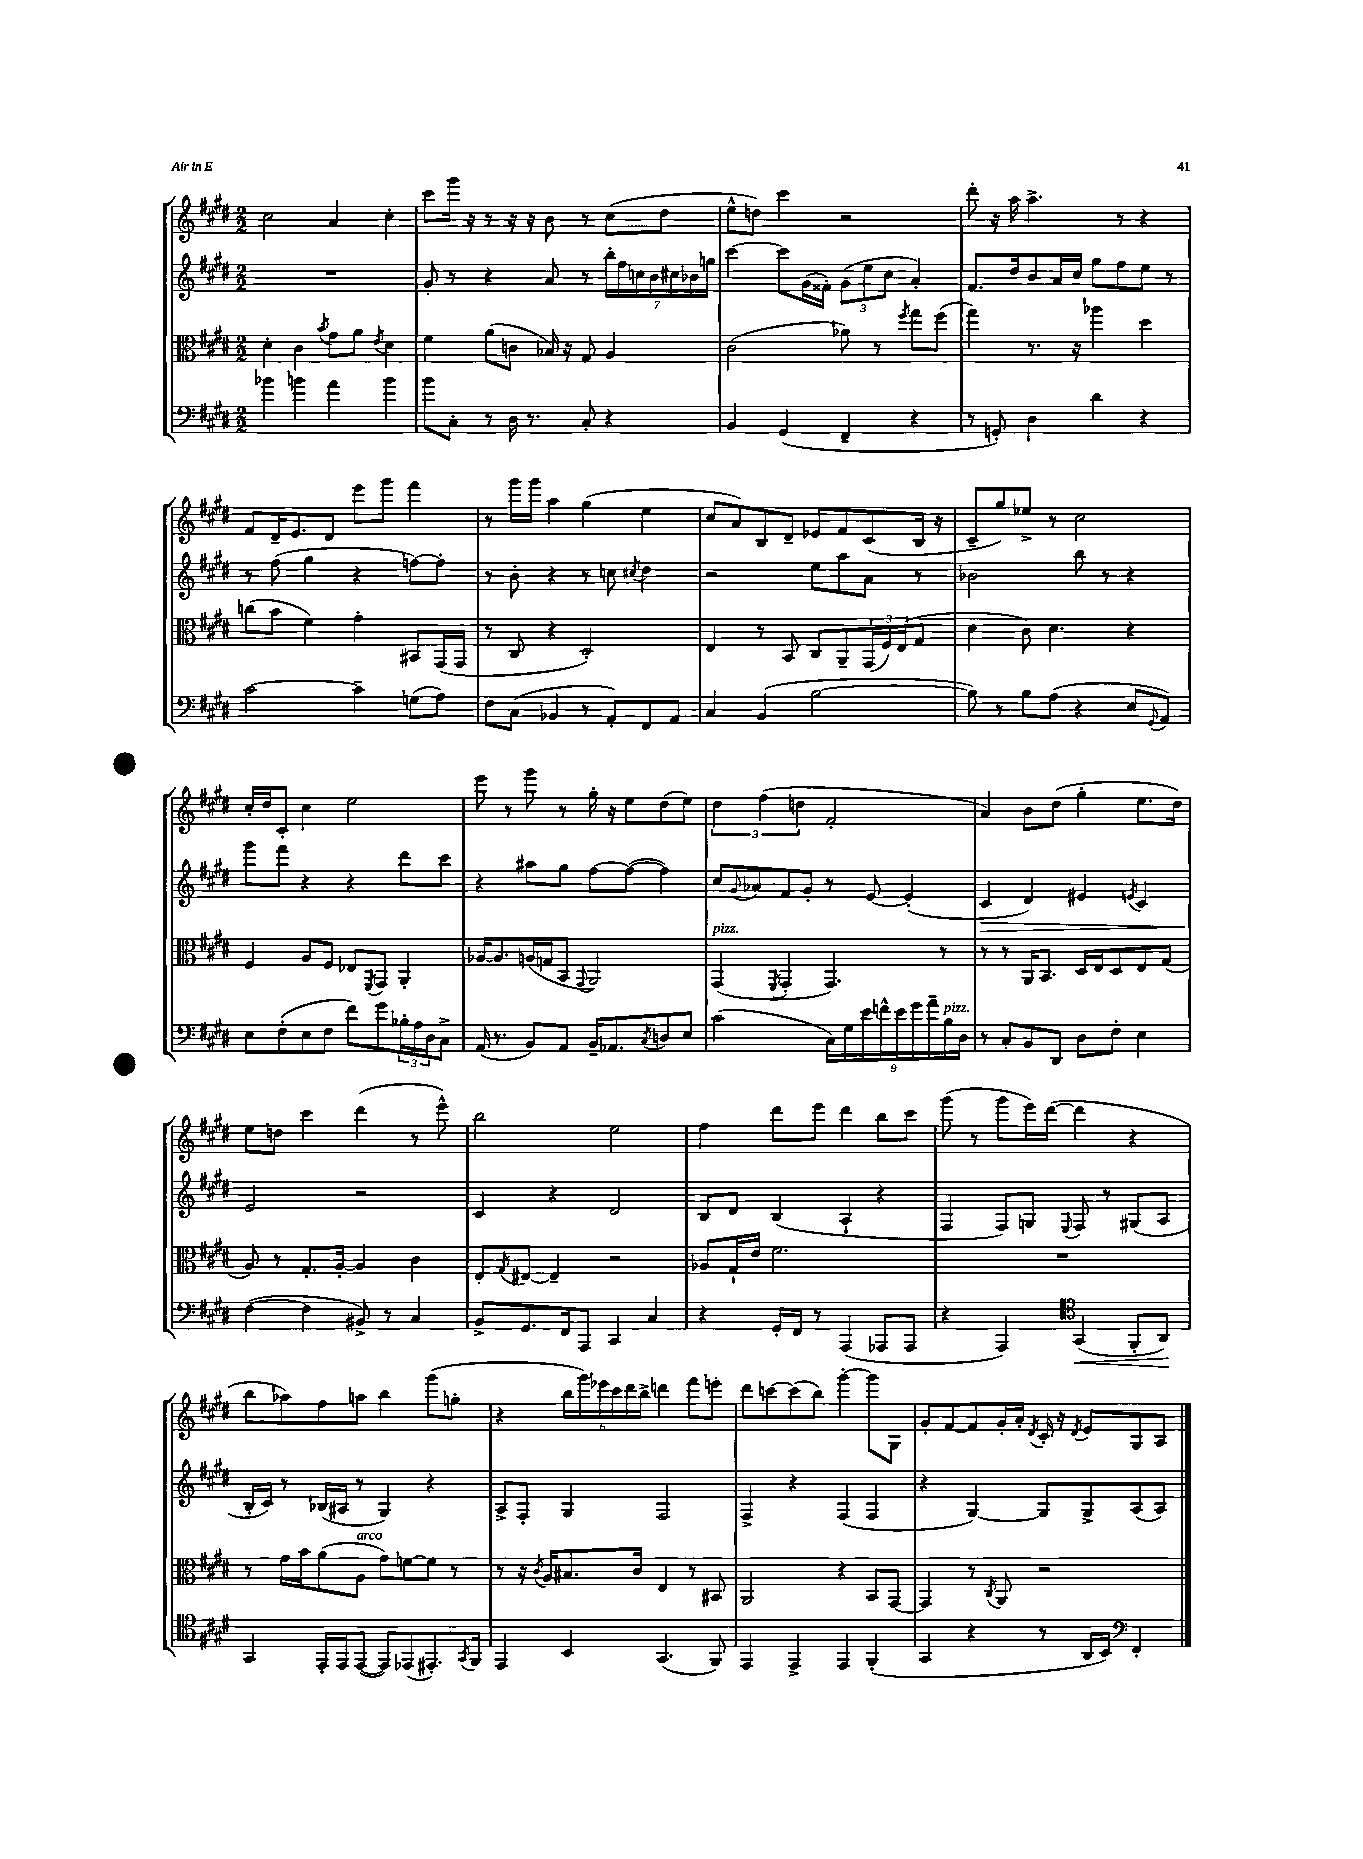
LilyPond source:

<<
\new StaffGroup <<
\new Staff = "s0" {
    \clef treble \key e \major \numericTimeSignature \time 2/2
    cis''2 a'4 cis''4-. |
    cis'''8 gis'''16 r16 r8 r16 r16 b'8 r8 cis''8( dis''8 |
    e''8-^ d''8) cis'''4 r2 |
    dis'''8-. r16 a''16 a''4.-> r8 r4 |
    fis'8 dis'16-- e'8. dis'8 e'''8 gis'''8 fis'''4 |
    r8 gis'''16 gis'''16 a''4 gis''4( e''4 |
    cis''8 a'8) b8 dis'8-- ees'8 fis'8 cis'8( b16 r16 |
    cis'8-- gis''8) ees''8-> r8 cis''2 |
    cis''16-. dis''16 cis'8-. cis''4 e''2 |
    e'''8 r8 gis'''8 r8 gis''16-. r16 e''8 dis''8( e''8) |
    \tuplet 3/2 { dis''4 fis''4( d''4 } fis'2-. |
    a'4) b'8 dis''8( gis''4-. e''8. dis''16) |
    e''8 d''8 cis'''4 dis'''4( r8 e'''8-^) |
    b''2 e''2 |
    fis''4 dis'''8 e'''8 dis'''4 b''8 cis'''8 |
    gis'''8( r8 gis'''8 e'''16) dis'''16~( dis'''4 r4 |
    b''8 aes''8) fis''8 a''8 b''4 gis'''8( g''8-. |
    r4 \tuplet 6/4 { b''16 gis'''16) ees'''16 cis'''16 dis'''16 b''16-> } d'''4 fis'''8 e'''8-. |
    dis'''8 c'''8~ c'''8( b''8) gis'''4~-. gis'''8 gis8 |
    gis'8-. fis'8~ fis'8 gis'16-. a'16-. \acciaccatura { dis'8 } cis'16-. r16 \acciaccatura { dis'8 } e'8 gis8 a8 \bar "|." |
}
\new Staff = "s1" {
    \clef treble \key e \major \numericTimeSignature \time 2/2
    R1 |
    gis'8-. r8 r4 a'8 r8 \tuplet 7/4 { b''16-. fis''16 c''16 b'16 cis''16 bes'16 g''16 } |
    cis'''4~ cis'''8 gis'16( fisis'16-.) \tuplet 3/2 { gis'8( e''8 cis''8 } a'4-.) |
    fis'8. dis''16 b'8 a'16 cis''16 gis''8 fis''8 e''8 r8 |
    r8 fis''8( gis''4 r4 f''8~) f''8-. |
    r8 b'8-. r4 r8 c''8 \acciaccatura { cis''8 } dis''4 |
    r2 e''8 a''8 a'8 r8 |
    bes'2 b''8 r8 r4 |
    gis'''8 fis'''8 r4 r4 dis'''8 cis'''8 |
    r4 ais''8 gis''8 fis''8~ fis''8~( fis''4) |
    cis''8 \appoggiatura { gis'8 } aes'8 fis'8 gis'8-. r8 e'8~ e'4-.( |
    cis'4\> dis'4) eis'4 \acciaccatura { e'8 } cis'4 |
    e'2\! r2 |
    cis'4 r4 dis'2 |
    b8 dis'8 b4( a4-! r4 |
    fis4 fis8) g8 \appoggiatura { e8 } fis8 r8 gis8( a8 |
    b16-. cis'16) r8 bes16( ais16 r8 gis4) r4 |
    a8-> fis8-. gis4 fis2 |
    fis4-> r4 fis4( fis4 |
    r4 gis4~) gis8 gis8-> a8( a8) \bar "|." |
}
\new Staff = "s2" {
    \clef alto \key e \major \numericTimeSignature \time 2/2
    dis'4-. cis'4 \acciaccatura { b'8 } gis'8 a'8 \acciaccatura { e'8 } dis'4 |
    fis'4 a'8( c'8 bes16) r16 gis8 a4 |
    cis'2( aes'8) r8 \acciaccatura { fis''8 } gis''8 fis''8( |
    gis''4) r8. r16 aes''4 dis''4 |
    c''8( b'8 fis'4) gis'4-. bis,8 gis,16( gis,16 |
    r8 cis8 r4 dis2-.) |
    e4 r8 b,8 cis8 a,8-- \tuplet 3/2 { gis,16( fis16) e16( } gis8 |
    dis'4 cis'8) dis'4. r4 |
    fis4 a8 fis8 ees8 \acciaccatura { fis,8 } gis,8 a,4-. |
    aes16~ aes8. a16( g16 b,8 \appoggiatura { gis,8 } a,2) |
    gis,4^\markup { \italic "pizz." }( \acciaccatura { fis,8 } gis,4-. gis,4.) r8 |
    r8 r8 a,16 b,8. dis16 e16 dis8 e8 gis8( |
    a8) r8 gis8.-. a16~-. a4 cis'4 |
    e8-. \acciaccatura { gis8 } eis8~ eis4-- r2 |
    aes8 gis16-! e'16 fis'2. |
    R1 |
    r8 gis'16 b'16 a'8( a8^\markup { \italic "arco" } gis'8) f'8~ f'8 r8 |
    r8 r16 \acciaccatura { cis'8 } a16 bis8. cis'16 e4 r8 bis,8 |
    a,2 r4 b,8 gis,8~ |
    gis,4 r8 \acciaccatura { cis8 } a,8 r2 \bar "|." |
}
\new Staff = "s3" {
    \clef bass \key e \major \numericTimeSignature \time 2/2
    bes'4 b'4 a'4 b'4 |
    b'8 cis8-. r8 dis16 r8. cis8-. r4 |
    b,4 gis,4( fis,4-- r4 |
    r8 g,8-.) dis4 dis'4 r4 |
    cis'2~ cis'4-- g8( a8) |
    fis8 cis8( bes,4 r8 a,8-.) fis,8 a,8 |
    cis4 b,4( b2~ |
    b8) r8 b8 a8( r4 e8 \appoggiatura { gis,8 } a,8) |
    e8 fis8-.( e8 fis8 fis'8) gis'8 \tuplet 3/2 { bes16-. a16 dis16 } cis8-> |
    a,16( r8. b,8) a,8 b,16-- aes,8. \acciaccatura { cis8 } d8 e8 |
    cis'2( \tuplet 9/8 { cis16) gis16 e'16 f'16-^ e'16 gis'16 a'16-- b16^\markup { \italic "pizz." } dis16 } |
    r8 cis8-. b,8 dis,8 dis8 fis8-. e4 |
    fis4~( fis4 bis,8->) r8 cis4 |
    b,8-> gis,8. fis,16 a,,8 cis,4 cis4 |
    r4 gis,16-. fis,16 r8 a,,4( aes,,8 aes,,8 |
    r4 a,,4) \clef tenor gis,4\<( fis,8-. a,8\!) |
    gis,4 e,16-. e,16 e,8~( e,8) ees,8( eis,8.-.) \acciaccatura { gis,8 } fis,16 |
    e,4 b,4 gis,4.( fis,8) |
    e,4 e,4-> e,4 fis,4-.( |
    gis,4 r4 r8 a,16 b,16) \clef bass fis,4-. \bar "|." |
}
>>
>>
\layout { \context { \Score \remove "Bar_number_engraver" } }
